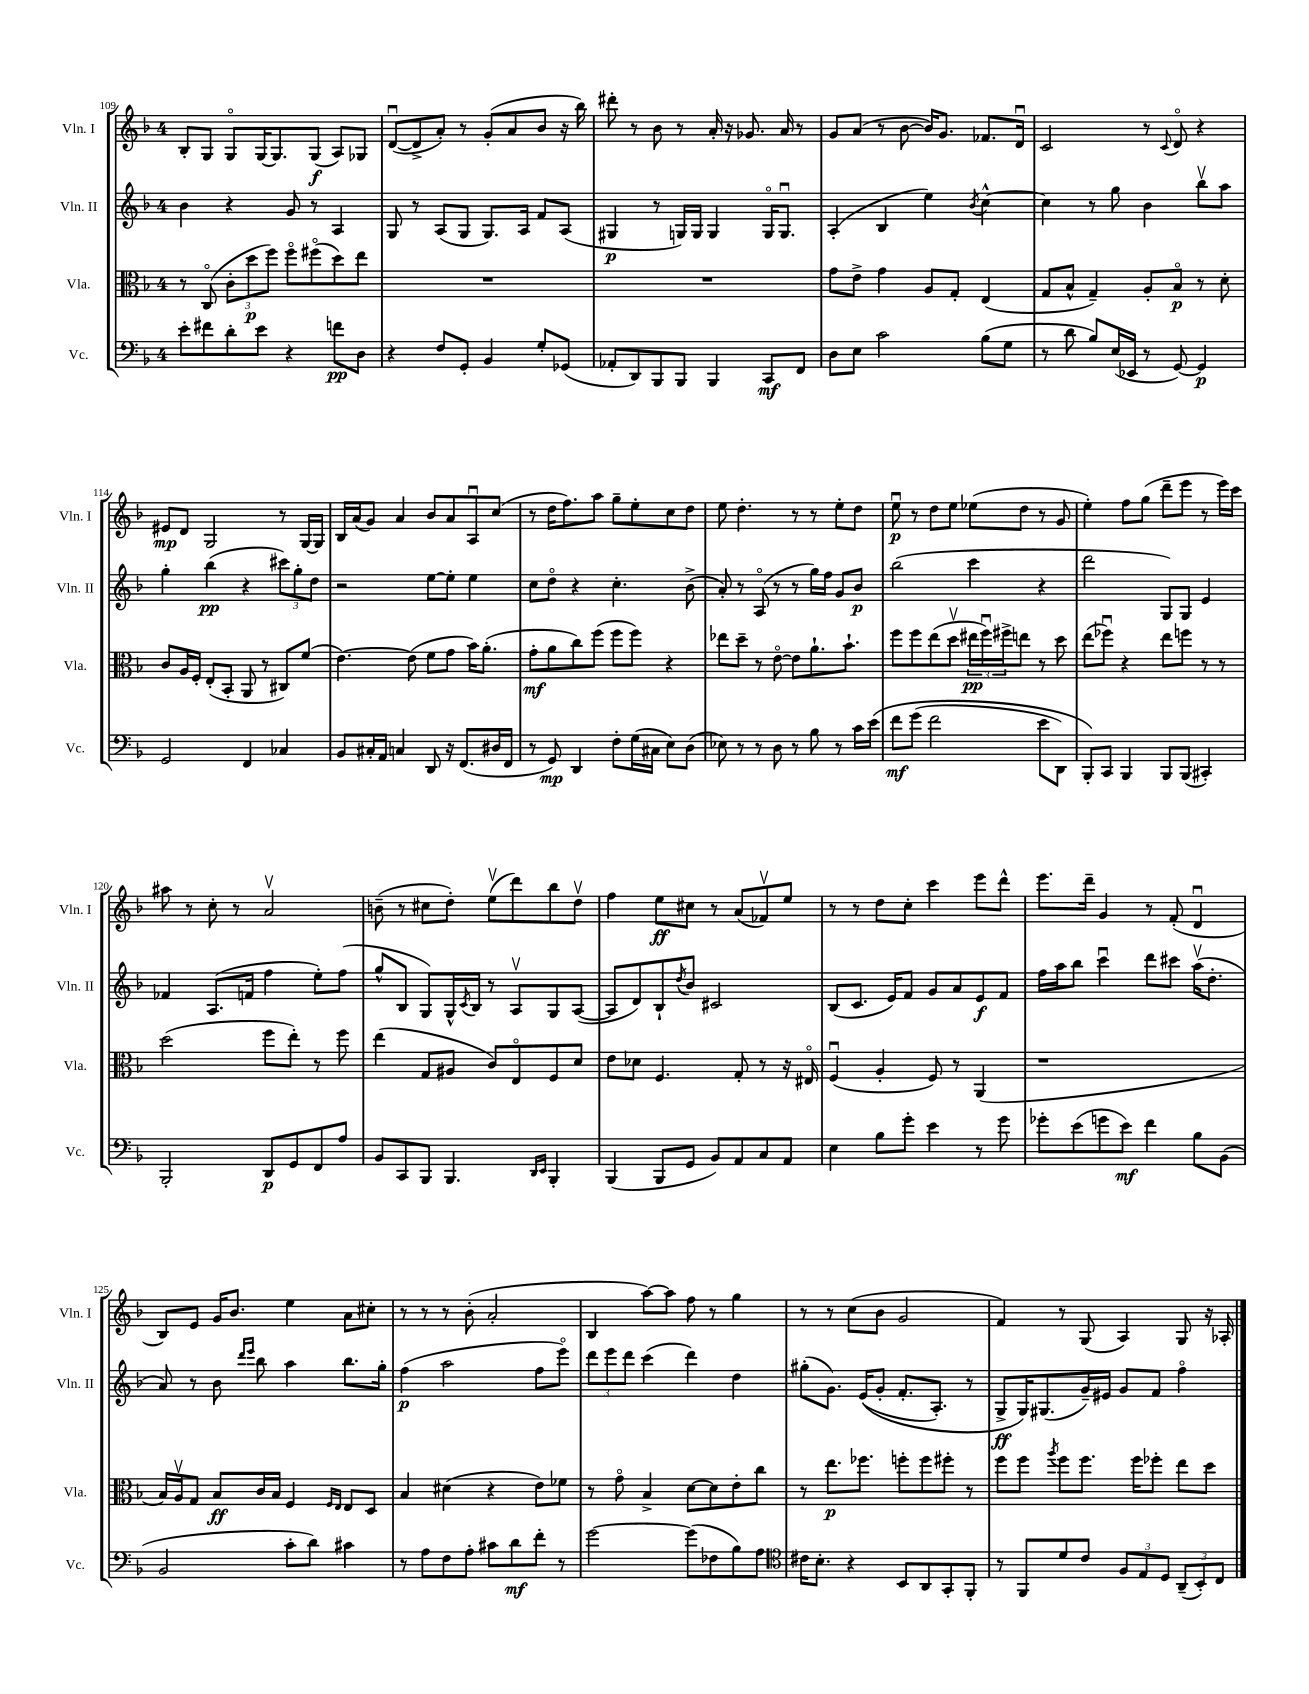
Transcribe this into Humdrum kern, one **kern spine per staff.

**kern	**kern	**kern	**kern
*staff4	*staff3	*staff2	*staff1
*clefF4	*clefC3	*clefG2	*clefG2
*k[b-]	*k[b-]	*k[b-]	*k[b-]
*M4/4	*M4/4	*M4/4	*M4/4
8e'	8r	4b-	8B-'
8f#	(8Co	.	8G
8d'	12c'	4r	8Go
.	12dd	.	.
8e	.	.	[16G
.	12ff)	.	.
.	.	.	8.G]
4r	8ffo	8g	.
.	(8ff#o	8r	(8G
8f	8dd)	4A	8A)
8D	8ee	.	8G-
=	=	=	=
4r	1r	8G	([8du
.	.	8r	8d^]
8F	.	(8A	8a')
8GG'	.	8G	8r
4BB-	.	8.G)	(8g'
.	.	.	8a
.	.	16A	.
8G'	.	8f	8b-
(8GG-	.	(8A	16r
.	.	.	16bb-)
=	=	=	=
8AA-'	1r	4G#	8ddd#'
8DD)	.	.	8r
8BBB-	.	8r	8b-
8BBB-	.	16G)	8r
.	.	16G	.
4BBB-	.	4G	16a'
.	.	.	16r
.	.	.	8.g-
8CC	.	16Go	.
.	.	8.Gu	16a
8FF	.	.	8r
=	=	=	=
8D	8g	(4A'	8g
8E	8e^	.	(8a
2c	4g	4B-	8r
.	.	.	[8b-
.	8A	4ee)	16b-])
.	.	.	8.g
.	8G'	.	.
.	.	8qb-	.
(8B-	(4E	[4cc^^	8.f-
8G	.	.	.
.	.	.	16du
=	=	=	=
8r	8G	4cc]	2c
8d	8B-^^	.	.
8B-)	4G~)	8r	.
(16E	.	8gg	.
16EE-	.	.	.
8r	8A'	4b-	8r
.	.	.	8qqc
[8GG)	8B-o	.	8do
4GG]	8r	8bb-v	4r
.	8d'	8aa	.
=	=	=	=
2GG	8c	4gg'	8e#
.	16A	.	8d
.	16F'	.	.
.	(8E'	(4bb-	2G
.	8BB-'	.	.
4FF	8AA	4r	.
.	8r	.	.
4C-	8C#)	12ccc#)	8r
.	.	12gg'	.
.	(8f	.	[16G
.	.	12dd	.
.	.	.	16G]
=	=	=	=
8BB-	[4.e)	2r	16B-
.	.	.	(16a
16C#'	.	.	8g)
16AA	.	.	.
4C	.	.	4a
.	(8e]	.	.
8DD	8f	[8ee	8b-
16r	8g	8ee']	8a
(8.FF	.	.	.
.	16b-)	4ee	8Au
.	(8.a'	.	.
16D#	.	.	(8cc
16FF	.	.	.
=	=	=	=
8r	8g'	8cc	8r
8GG)	8a	8ddo	16dd
.	.	.	8.ff)
4DD	8cc)	4r	.
.	(8ff	.	8aa
8F'	8ff	4.cc'	8gg~
(16G	8ff)	.	8ee'
16C#	.	.	.
8E)	4r	.	8cc
(8D	.	(8b-^	8dd
=	=	=	=
8E-)	8ee-	8a')	8ee
8r	8dd~	8r	4.dd'
8r	8r	(8Ao	.
8D	[8eo	8r	.
8r	8e]	8r	8r
8B-	8.a`	16gg)	8r
.	.	16ff	.
8r	.	8g	8ee'
.	8.b-`	.	.
16c	.	8b-	8dd
&(16e	.	.	.
=	=	=	=
8f	8ff	(2bb-	8eeu
(8g	8ff	.	8r
2f	(8ee	.	8dd
.	8ddv	.	8ee
.	24ee#	4ccc	(8ee-
.	24ffu)	.	.
.	24ff#^	.	.
.	8ee	.	8dd
8e	8r	4r	8r
8DD)	8dd	.	8g
=	=	=	=
8BBB-'&)	(8ee	2ddd	4ee')
8CC	8ff-u)	.	.
4BBB-	4r	.	8ff
.	.	.	(8gg
8BBB-	8ee	8G)	8ddd~
(8BBB-	8ff	8G	8eee
4CC#')	8r	4e	8r
.	8r	.	16eee)
.	.	.	16ccc
=	=	=	=
2BBB-'	(2dd	4f-	8aa#
.	.	.	8r
.	.	(8.A	8cc'
.	.	.	8r
.	.	16f	.
8DD	8ff	4ff	2av
8GG	8ee')	.	.
8FF	8r	8ee')	.
8A	8ff	(8ff	.
=	=	=	=
8BB-	(4ee	8gg^^	(8b~
8CC	.	8B-	8r
8BBB-	8G	8G)	8cc#
4.BBB-	8A#	16G^^	8dd')
.	.	8qc	.
.	.	16B-	.
.	8c)	8r	(8eev
.	8Eo	8Av	8ddd)
16qqDD	.	.	.
16qqEE	.	.	.
4BBB-'	8F	8G	8bb-
.	8d	([8A	8ddv
=	=	=	=
(4BBB-	8e	8A]	4ff
.	8d-	8d)	.
8BBB-	4.F	8B-`	8ee
.	.	8qdd	.
8GG	.	8b-	8cc#
8BB-)	.	2c#	8r
8AA	8G'	.	(8a
8C	8r	.	8f-v)
8AA	16r	.	8ee
.	16E#o	.	.
=	=	=	=
4E	(4Fu	(8B-	8r
.	.	8.c	8r
8B-	4A'	.	8dd
.	.	16e)	.
8g'	.	8f	8cc'
4e	8F)	8g	4ccc
.	8r	8a	.
8r	(4AA	8e	8eee
8g	.	8f	8ddd^^
=	=	=	=
8g-'	1r	16ff	8.eee
.	.	16aa	.
(8e	.	8bb-	.
.	.	.	16ddd~
8g	.	4cccu	4g
8e)	.	.	.
4f	.	8ddd	8r
.	.	8ccc#	(8f'
8B-	.	(16aav	4du
.	.	8.dd'	.
(8BB-	.	.	.
=	=	=	=
2BB-	16B-)	8a)	8B-)
.	16Av	.	.
.	8G	8r	8e
.	8B-	8b-	16g
.	.	.	8.b-
.	.	16qqddd	.
.	.	16qqeee	.
.	16c	8bb-	.
.	16B-	.	.
8c'	4F	4aa	4ee
8d)	.	.	.
.	16qqF	.	.
.	16qqE	.	.
4c#	8E	8.bb-	8a
.	8D	.	8cc#'
.	.	16gg'	.
=	=	=	=
8r	4B-	(4ff	8r
8A	.	.	8r
8F	(4d#	2aa	8r
8A'	.	.	(8b-'
8c#	4r	.	2a'
8d	.	.	.
8f'	8e)	8ff	.
8r	8f-	8eeeo)	.
=	=	=	=
[2g	8r	12ddd	4B-
.	.	12eee	.
.	8go	.	.
.	.	12ddd	.
.	4B-^	(4ccc	[8aa)
.	.	.	8aa]
(8g]	[8d	4ddd)	8ff
8F-	8d]	.	8r
8B-)	8e'	4dd	4gg
8A	8cc	.	.
=	=	=	=
*clefC4	*	*	*
16c#	8r	(8gg#'	8r
8.B-'	.	.	.
.	8.ee	8.g)	8r
4r	.	.	(8cc
.	8.ff-	&((16e	.
.	.	8g'	8b-
8BB-	8ff'	8.f'	2g
8AA	8ff	.	.
.	.	8.A')	.
8GG'	8ff#'	.	.
8FF'	8r	8r	.
=	=	=	=
8r	8ff	8G^	4f)
8FF	8ff	16G&)	.
.	.	(8.G#	.
.	8qaa	.	.
8d	8ff	.	8r
8c	8.ff	16g~)	(8G
.	.	16e#	.
12F	.	8g	4A)
.	16ff	.	.
12E	.	.	.
.	8ff-'	8f	.
12D	.	.	.
(12AA~	8ee	4ffo	8G
12BB-')	.	.	.
.	8dd	.	16r
12C	.	.	.
.	.	.	16A-'
==	==	==	==
*-	*-	*-	*-
